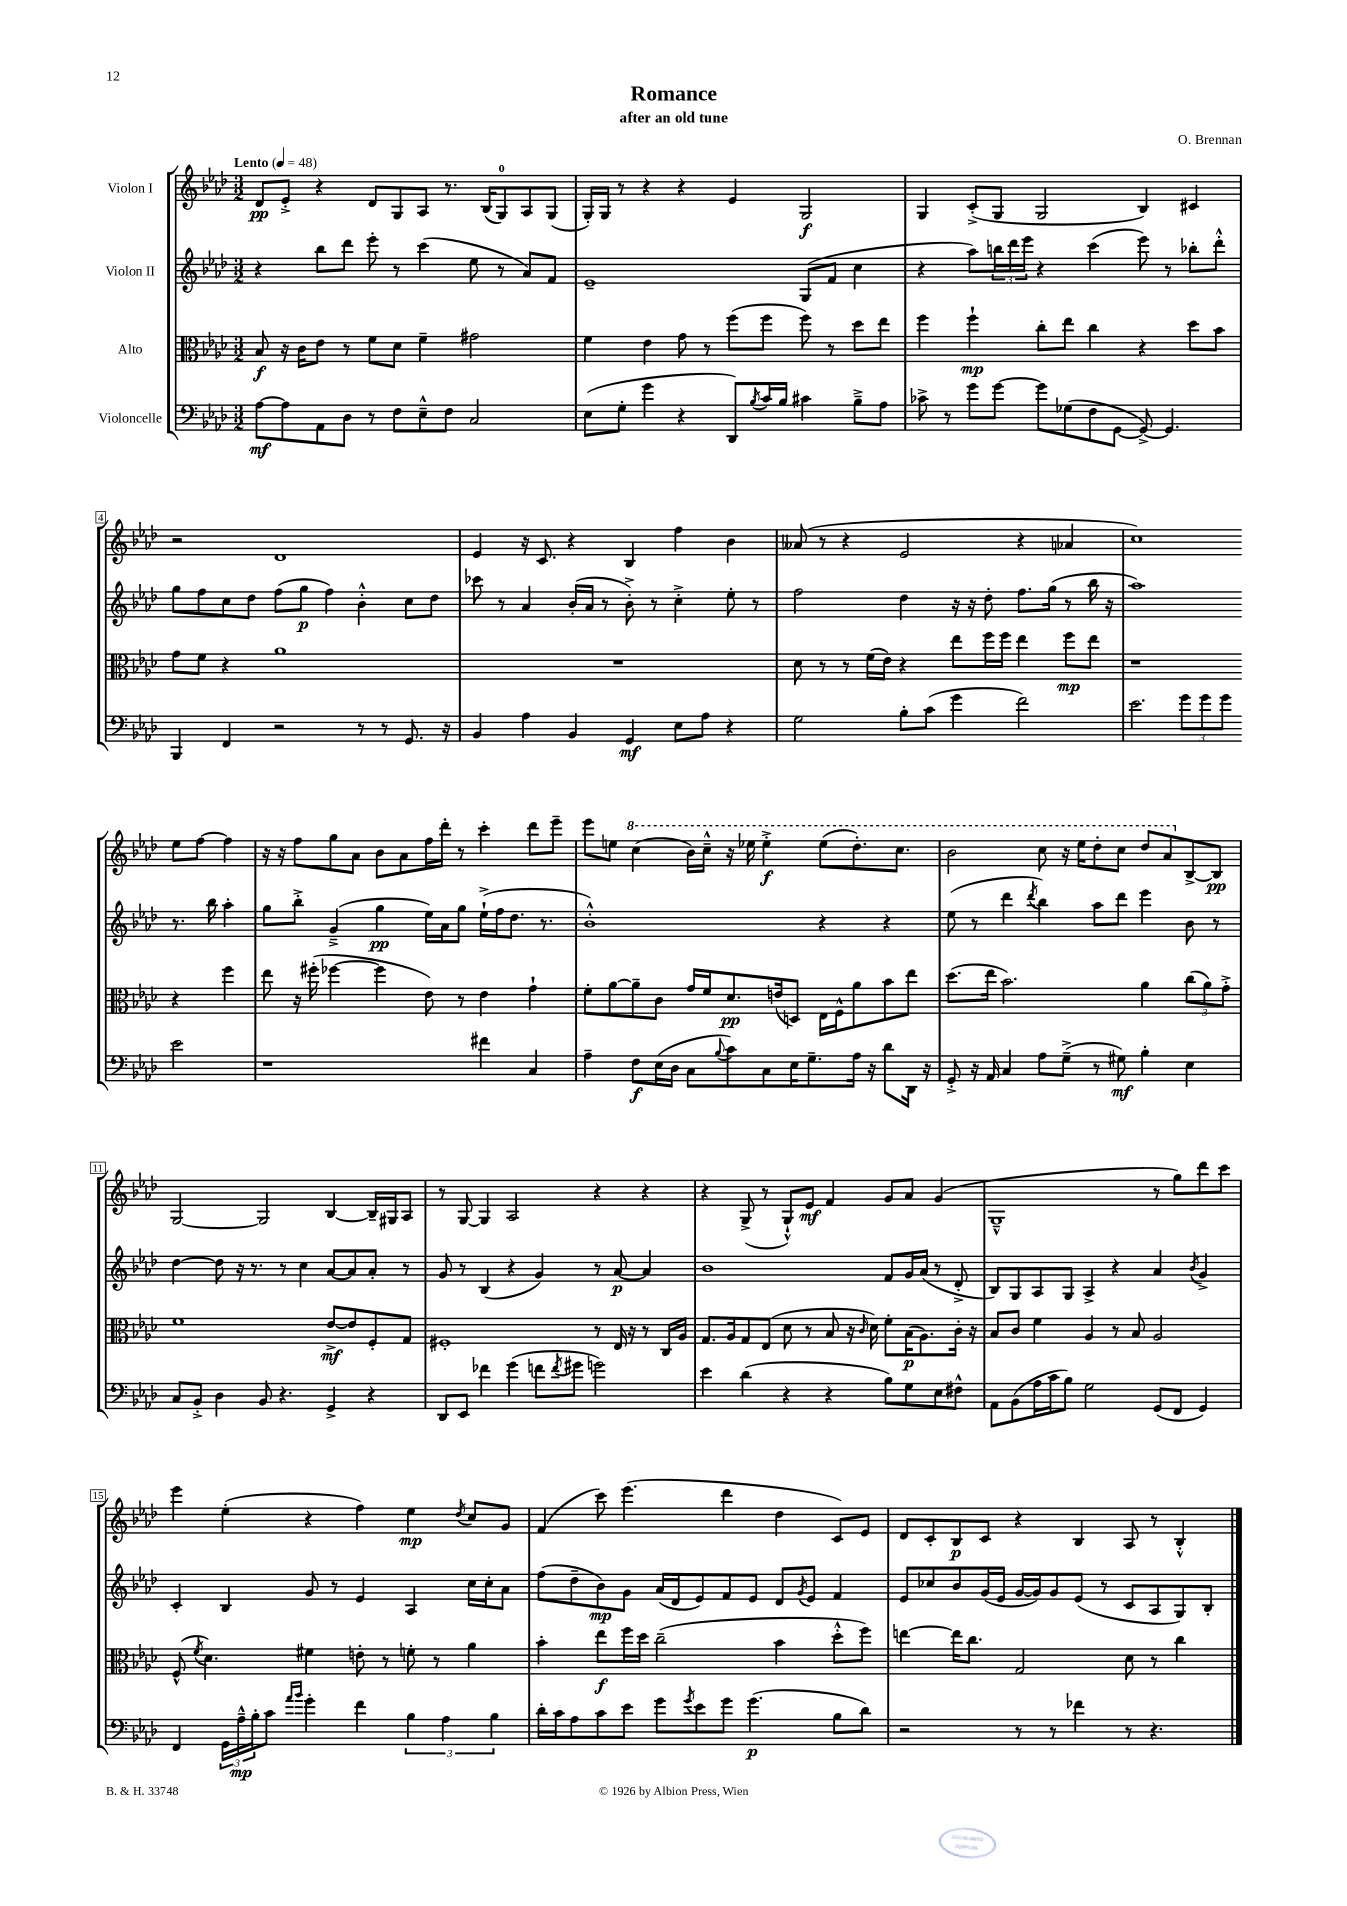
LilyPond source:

\header { title = "Romance" composer = "O. Brennan" subtitle = "after an old tune" }
<<
\new StaffGroup <<
\new Staff = "s0" \with { instrumentName = "Violon I" } {
    \clef treble \key aes \major \numericTimeSignature \time 3/2 \tempo "Lento" 4 = 48
    des'8\pp ees'8-.-> r4 des'8 g8 aes8 r8. bes16( g8-0) aes8 g8( |
    g16-.) g16 r8 r4 r4 ees'4 g2\f |
    g4 c'8-.->( g8 g2 bes4) cis'4 |
    r2 des'1 |
    ees'4 r16 c'8. r4 bes4 f''4 bes'4 |
    aeses'8( r8 r4 ees'2 r4 aes'4 |
    c''1) ees''8 f''8~ f''4 |
    r16 r16 f''8 g''8 aes'8 bes'8 aes'8 f''16 des'''16-. r8 c'''4-. des'''8 ees'''8-- |
    ees'''8 e''8 \ottava #1 c'''4( bes''16) c'''16---^ r16 ees'''!16 ees'''4-.->\f ees'''8( des'''8.-.) c'''8. |
    bes''2 c'''8 r16 ees'''16 des'''8-. c'''8 des'''8 aes''8 \ottava #0 bes8~-> bes8\pp |
    g2~ g2 bes4~ bes16-- gis16 aes8 |
    r8 g8~ g4 aes2 r4 r4 |
    r4 g8->( r8 g8-!-^) ees'8\mf f'4 g'8 aes'8 g'4( |
    g1---^ r8 g''8) des'''8 c'''8 |
    ees'''4 ees''4-.( r4 f''4) ees''4\mp \acciaccatura { des''8 } c''8 g'8 |
    f'4( c'''8) ees'''4.( des'''4 des''4 c'8) ees'8 |
    des'8 c'8-. bes8\p c'8 r4 bes4 aes8 r8 bes4-.-^ \bar "|." |
}
\new Staff = "s1" \with { instrumentName = "Violon II" } {
    \clef treble \key aes \major \numericTimeSignature \time 3/2
    r4 bes''8 des'''8 ees'''8-. r8 c'''4( ees''8 r8 aes'8) f'8 |
    ees'1-- g8( f'8 c''4 |
    r4 aes''8) \tuplet 3/2 { b''16 des'''16 ees'''16 } r4 c'''4( ees'''8) r8 bes''8-. des'''8-.-^ |
    g''8 f''8 c''8 des''8 f''8( g''8\p f''4) bes'4-.-^ c''8 des''8 |
    ces'''8 r8 aes'4 bes'16-.( aes'16 r8 bes'8-.->) r8 c''4-.-> ees''8-. r8 |
    f''2 des''4 r16 r16 des''8-. f''8. g''16( r8 bes''16 r16 |
    aes''1) r8. bes''16 aes''4-. |
    g''8 bes''8-.-> g'4--->( g''4\pp ees''16) aes'16 g''8 ees''16-!->( f''16 des''8. r8. |
    bes'1-.-^) r4 r4 |
    ees''8( r8 des'''4 \acciaccatura { des'''8 } bes''4) aes''8 des'''8 ees'''4 bes'8 r8 |
    des''4~ des''8 r16 r8. r8 c''4 aes'8~ aes'8 aes'8-. r8 |
    g'8 r8 bes4( r4 g'4) r8 aes'8~\p aes'4 |
    bes'1 f'8 g'16 aes'16( r8 des'8-.-> |
    bes8) g8 aes8 g8 aes4-> r4 aes'4 \acciaccatura { bes'8 } g'4-> |
    c'4-. bes4 g'8 r8 ees'4 aes4 c''16 c''16-. aes'8 |
    f''8( des''8-- bes'8\mp) g'8 aes'16( des'16 ees'8) f'8 ees'8 des'8 \acciaccatura { g'8 } ees'8 f'4 |
    ees'8 ces''8 bes'8 g'16( ees'16 g'16~ g'16) g'8 ees'8( r8 c'8 aes8 g8) bes8-. \bar "|." |
}
\new Staff = "s2" \with { instrumentName = "Alto" } {
    \clef alto \key aes \major \numericTimeSignature \time 3/2
    bes8\f r16 c'16 ees'8 r8 f'8 des'8 f'4-- gis'2 |
    f'4 ees'4 g'8 r8 f''8( f''8 f''8) r8 des''8 ees''8 |
    f''4 f''4-!\mp c''8-. ees''8 c''4 r4 des''8 bes'8 |
    g'8 f'8 r4 aes'1 |
    R1. |
    des'8 r8 r8 f'16( ees'16) r4 ees''8 f''16 f''16 ees''4 f''8\mp ees''8 |
    r1 r4 f''4 |
    ees''8 r16 fis''16-.( fes''4~ fes''4 ees'8) r8 ees'4 g'4-! |
    f'8-. aes'8~ aes'8-- c'8 g'16 f'16 des'8.\pp e'16( d8) ees16 f16-^ aes'8 bes'8 ees''8 |
    des''8.( ees''16 bes'2.) aes'4 \tuplet 3/2 { c''8( aes'8) g'8-.-> } |
    f'1 ees'8~->\mf ees'8 f8-. g8 |
    fis1-. r8 ees16 r16 r8 c16 aes16 |
    g8. aes16 g8 ees8( des'8 r8 bes8 r16 \grace { c'16 } des'16) f'8-. bes16\p( aes8.) c'16-. r16 |
    bes8 c'8 f'4 aes4 r8 bes8 aes2 |
    f8-^( \acciaccatura { f'8 } des'4.) fis'4 e'8-. r8 f'8-. r8 aes'4 |
    bes'4-. ees''8\f f''16 des''16 c''2--( bes'4 des''8-.-^ f''8) |
    e''4~ e''16 c''8. g2 des'8 r8 c''4 \bar "|." |
}
\new Staff = "s3" \with { instrumentName = "Violoncelle" } {
    \clef bass \key aes \major \numericTimeSignature \time 3/2
    aes8~\mf aes8 aes,8 des8 r8 f8 ees8---^ f8 c2 |
    ees8( g8-. g'4 r4 des,8) \acciaccatura { bes8 } c'16 bes16 cis'4 bes8---> aes8 |
    ces'8-> r8 g'8 g'8~ g'8 ges8( f8 g,8~ g,8~->) g,4. |
    bes,,4 f,4 r2 r8 r8 g,8. r16 |
    bes,4 aes4 bes,4 g,4\mf ees8 aes8 r4 |
    g2 bes8-. c'8( g'4 f'2) |
    ees'2. \tuplet 3/2 { g'8 g'8 g'8 } ees'2 |
    r1 fis'4 c4 |
    aes4-- f8\f ees16( des16 c8 \appoggiatura { bes8 } c'8) c8 ees16 g8.-- aes16 r16 des'8 des,16 r16 |
    g,8-.-> r16 aes,16 c4 aes8 g8--->( r8 gis8\mf) bes4-. ees4 |
    c8 bes,8-.-> des4 bes,8 r4. g,4-> r4 |
    des,8 ees,8 fes'4 g'4( f'8 \acciaccatura { f'8 } gis'8 g'2) |
    ees'4 des'4( r4 r4 bes8) g8 ees8 fis8-^ |
    aes,8 bes,8( aes16 c'16 bes8) g2 g,8( f,8 g,4) |
    f,4 \tuplet 3/2 { g,16 aes16---^\mp bes16-. } c'8 \grace { aes'16 bes'16 } g'4-. f'4 \tuplet 3/2 { bes4 aes4 bes4 } |
    des'16-. c'16 aes8 c'8 ees'8 g'8 \acciaccatura { g'8 } ees'8 g'8 g'4.\p( bes8 des'8) |
    r2 r8 r8 fes'4 r8 r4. \bar "|." |
}
>>
>>
\layout { \context { \Score \override BarNumber.stencil = #(make-stencil-boxer 0.1 0.3 ly:text-interface::print) } }
